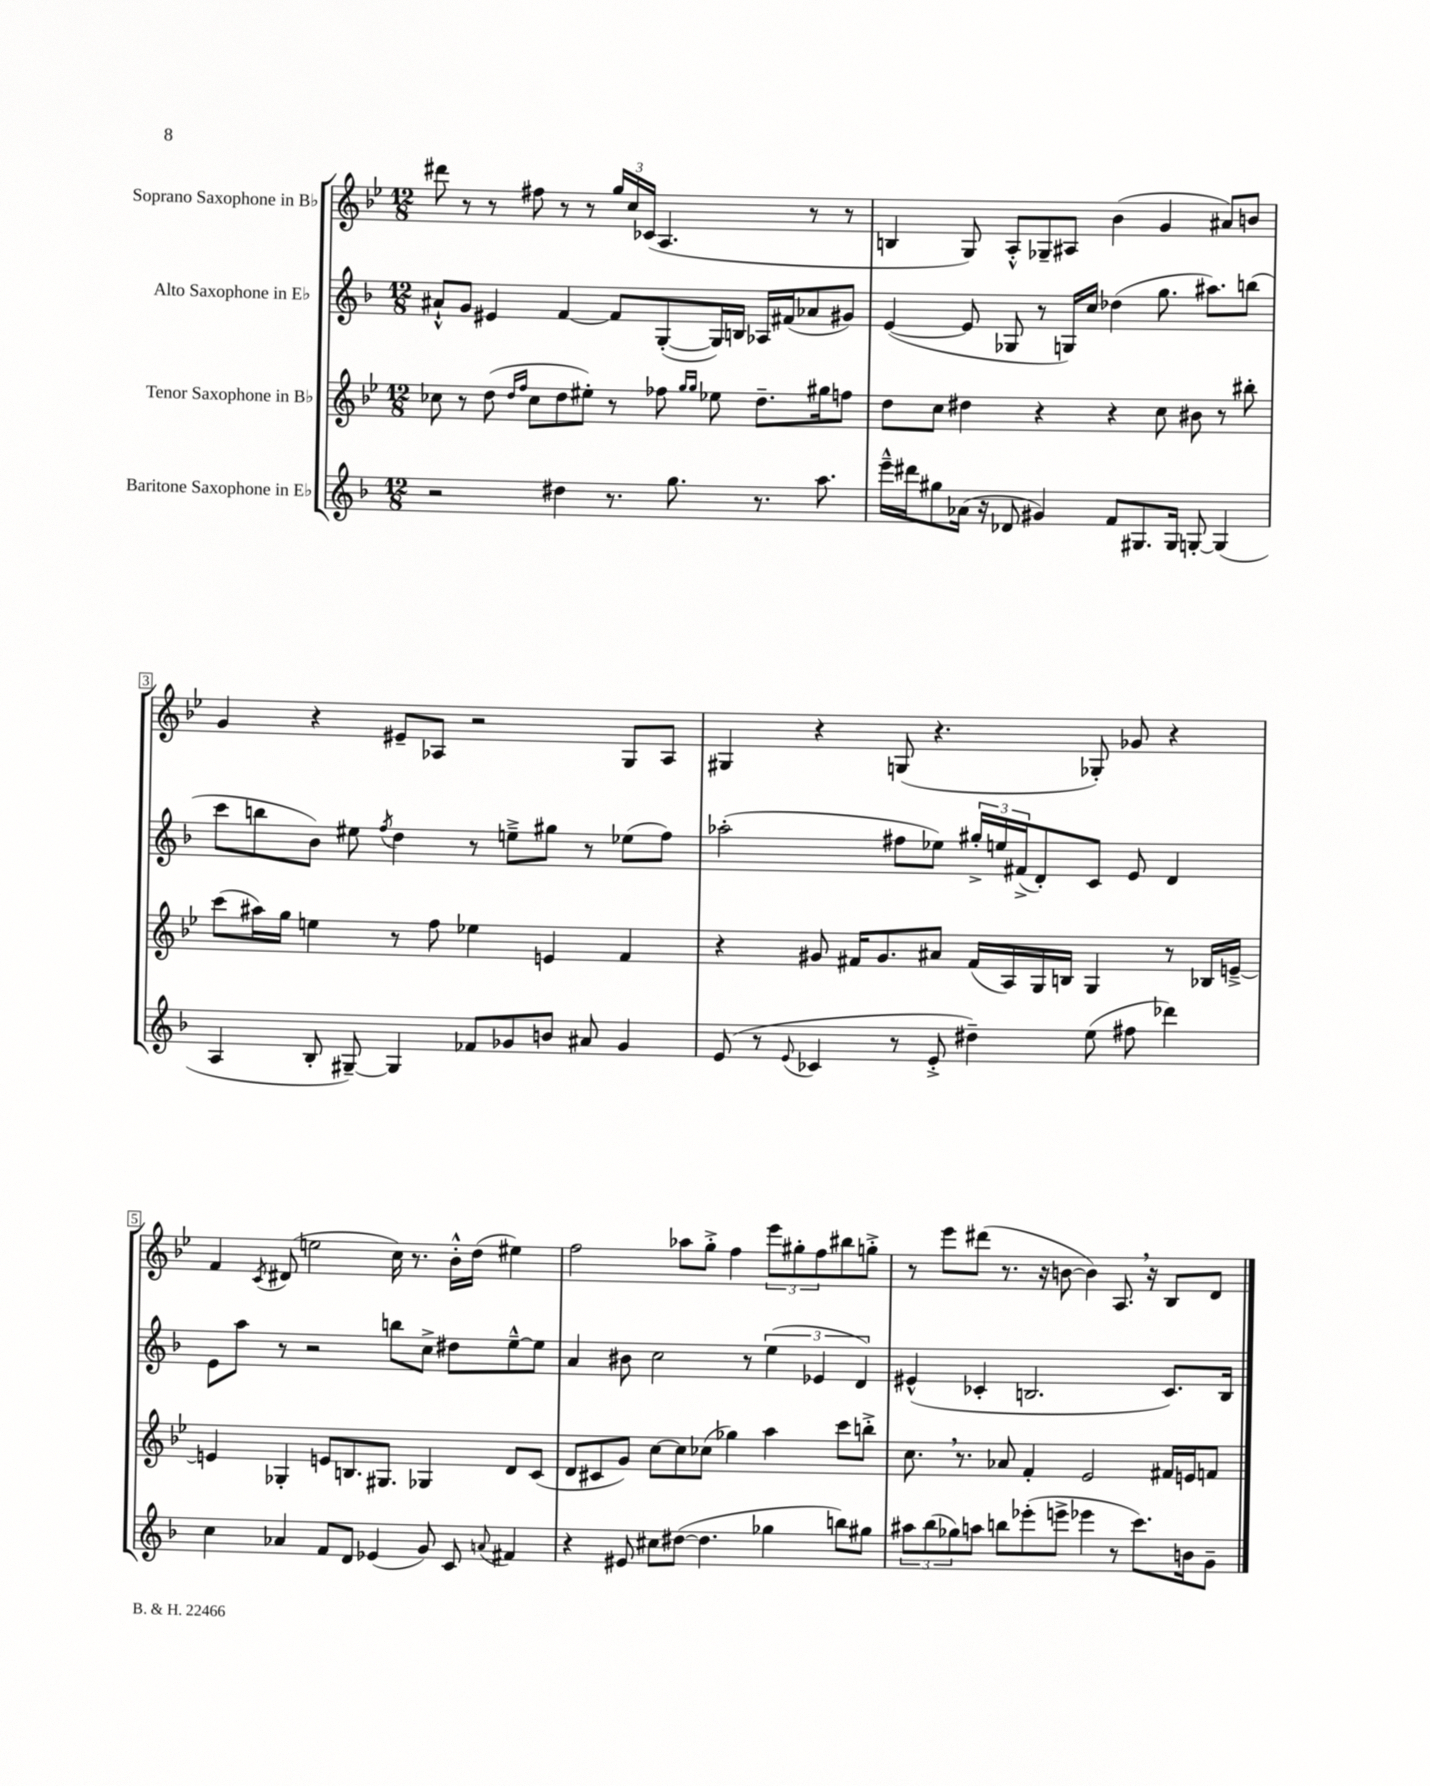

**kern	**kern	**kern	**kern
*part4	*part3	*part2	*part1
*staff4	*staff3	*staff2	*staff1
*I"Baritone Saxophone in E♭	*I"Tenor Saxophone in B♭	*I"Alto Saxophone in E♭	*I"Soprano Saxophone in B♭
*clefG2	*clefG2	*clefG2	*clefG2
*k[b-]	*k[b-e-]	*k[b-]	*k[b-e-]
*M12/8	*M12/8	*M12/8	*M12/8
=1	=1	=1	=1
2r	8cc-X\	8a#X`^^/L	8ddd#X\
.	8r	8g/J	8r
.	(8dd\	4e#X/	8r
.	16qqdd/LL	.	.
.	16qqff/JJ	.	.
.	8cc-\L	.	8ff#X\
4dd#X\	8dd\	[4f/	8r
.	8ee#X'\J)	.	8r
8.r	8r	8f/L]	24gg/LL
.	.	.	24cc/
.	.	.	(24c-X/JJ
.	8ff-X\	([8G'/	4.A/
8.gg\	.	.	.
.	16qqgg/LL	.	.
.	16qqgg/JJ	.	.
.	8ee-X\	16G/L])	.
.	.	16Bn/JJ	.
8.r	8.dd~\L	16A-X/LL	.
.	.	(16f#X/J	.
.	.	8a-X/	8r
8.aa\	16gg#X\k	.	.
.	8ffn\J	8g#X/J)	8r
=2	=2	=2	=2
16eee~^^\LL	8dd\L	([4e/	4Bn/
16ddd#X\J	.	.	.
8gg#X\	8cc\J	.	.
(16a-X\Jk	4dd#X\	8e/]	8G/)
16r	.	.	.
8d-X/	.	8G-X/	8A'^^/L
4g#X/)	4r	8r	8G-X~/
.	.	16Gn/LL)	8A#X/J
.	.	16cc/JJ	.
8f/L	4r	(4dd-X\	(4b-\
8.G#X/	.	.	.
.	8cc\	8.gg\	4g/
16G#/Jk	.	.	.
[8Gn'/	8b#X\	.	.
.	.	8.aa#X\L)	.
(4G/]	8r	.	8a#X/L)
.	8bb#X'\	(8bbn\J	8bn/J
!!LO:LB:g=z
=3	=3	=3	=3
4A/	(8ccc\L	8ccc\L	4g/
.	16aa#X\L)	8bbn\	.
.	16gg\JJ	.	.
8B-'/	4een\	8b-\J)	4r
[8G#X~/)	.	8ee#X\	.
.	.	8qff/	.
4G#/]	8r	4dd\	8e#X~/L
.	8ff\	.	8A-X/J
8f-X/L	4ee-X\	8r	2r
8g-X/	.	8een~^\L	.
8bn/J	4en/	8gg#X\J	.
8a#X/	.	8r	.
4g-/	4f/	(8ee-X\L	8G/L
.	.	8ff\J)	8A-/J
=4	=4	=4	=4
(8e/	4r	(2aa-X'\	4G#X/
8r	.	.	.
8qqe/	.	.	.
4c-X/	8g#X/	.	4r
.	16f#X/KL	.	.
.	8.g#/	.	.
8r	.	8ff#X\L	(8Gn/
8e'^/	8a#X/J	8ee-X\J)	4.r
4dd#X~\)	(16f#/LL	24gg#X'^/LL	.
.	.	24een/	.
.	16A/)	.	.
.	.	(24f#X^/J	.
.	16G/	8d'/)	.
.	16Bn/JJ	.	.
(8ee\	4G/	8c/J	8G-X'/)
8ff#X\	.	8e/	8g-X/
4ddd-X\)	8r	4d/	4r
.	16B-X/LL	.	.
.	[16en~^/JJ	.	.
!!LO:LB:g=z
=5	=5	=5	=5
4cc\	4en/]	8e\L	4f/
.	.	8aa\J	.
.	.	.	8qc/
4a-X/	4G-X'/	8r	(8d#X/
.	.	2r	2een\
8f/L	8en/L	.	.
8d/J	8.Bn/	.	.
(4e-X/	.	.	.
.	8.G#X/J	.	.
.	.	8bbn\L	16cc\)
.	.	.	8.r
8g/)	4G-X/	8cc^\J	.
8c/	.	8dd#X\L	16b-'^^\LL
.	.	.	(16dd\JJ
8qqan/	.	.	.
4f#X/	8d/L	[8ee~^^\	4ee#X\)
.	(8c/J	8ee\J]	.
=6	=6	=6	=6
4r	8d/L	4a/	2ff\
.	8c#X/	.	.
8e#X/	8g/J)	8b#X\	.
8cc#X\L	[8cc\L	2cc\	.
([8dd#X\J	8cc\]	.	8aa-X\L
4.dd#\]	(8cc-X\J	.	8gg'^\J
.	4gg-X\)	.	4ff\
.	.	8r	.
4gg-X\	4aa\	(6ee\	12eee-\L
.	.	.	12gg#X'\
.	.	6e-X/	12ff\
8bbn\L)	8ccc\L	.	8bb#X\
.	.	6d/)	.
8gg#X\J	8bbn'^\J	.	8ggn'^\J
=7	=7	=7	=7
12aa#X\L	8.cc,\	(4e#X^^/	8r
(12bb-\	.	.	.
.	.	.	8eee-\L
12gg-X\)	.	.	.
.	8.r	.	.
8aan\J	.	4c-X'/	(8ddd#X\J
8bbn\L	8a-X/	.	8.r
(8eee-X'\	4f'/	2.Bn/	.
.	.	.	16r
8eeen^\J	.	.	[8bn\
4eee-X\	2e-/	.	4b\])
8r	.	.	8.A,/
8.ccc\L)	.	.	.
.	.	.	16r
.	16f#X/LL	8.c-/L)	8B-/L
16bn\k	16en/J	.	.
8g~\J	8fn/J	.	8d/J
.	.	16B/Jk	.
==	==	==	==
*-	*-	*-	*-
